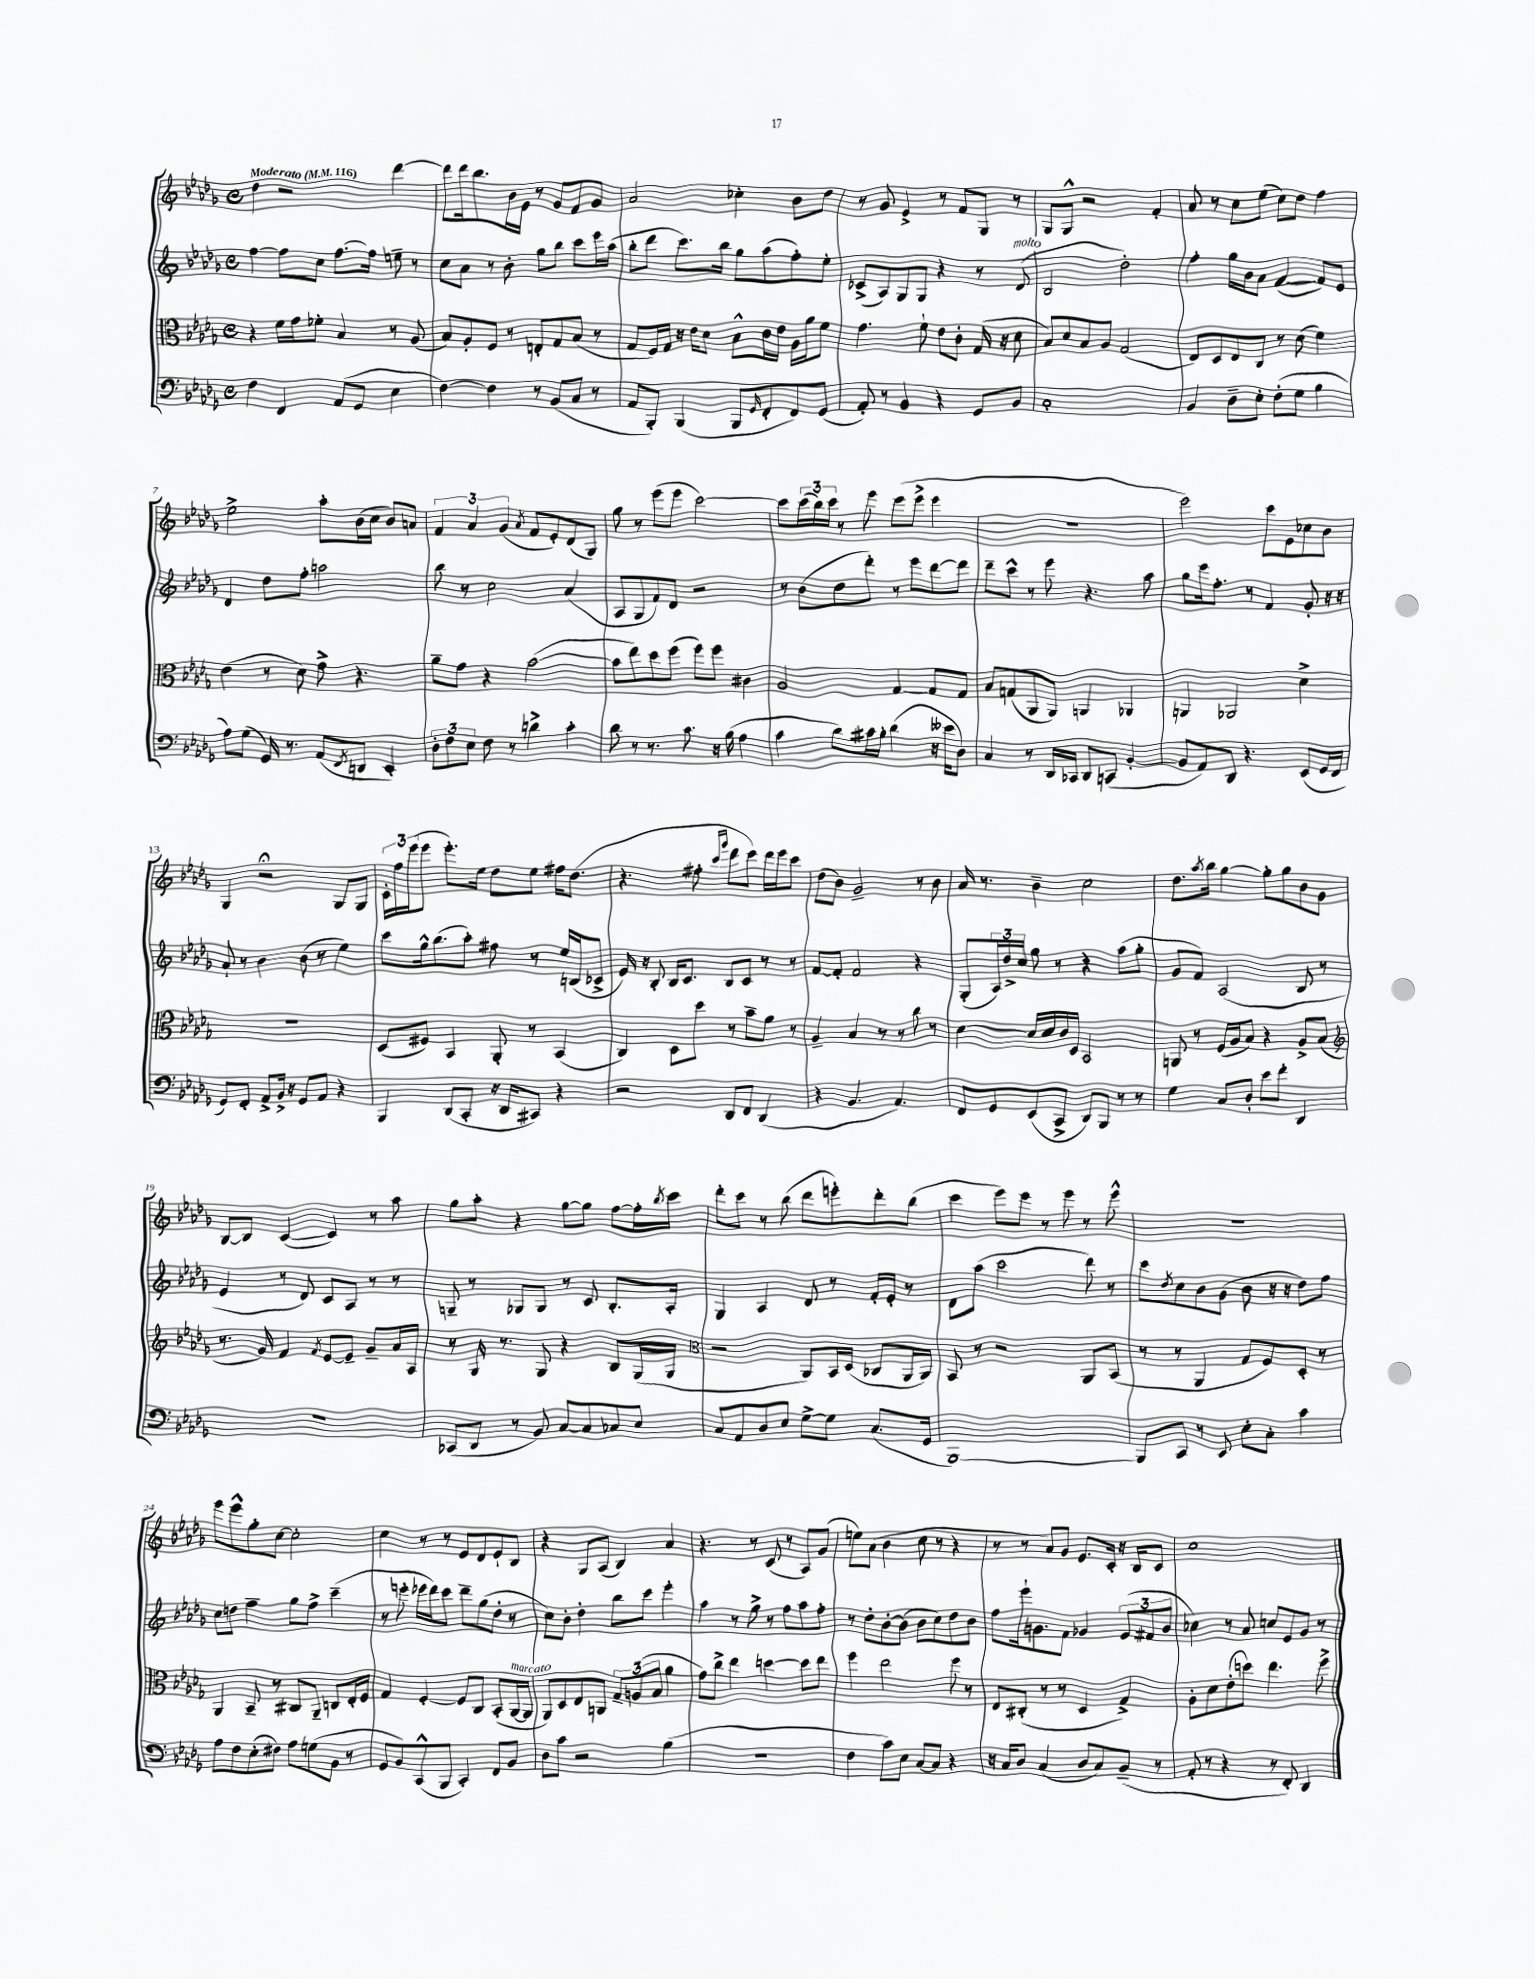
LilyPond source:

<<
\new StaffGroup <<
\new Staff = "s0" {
    \clef treble \key des \major \defaultTimeSignature \time 4/4 \tempo "Moderato" 4 = 116
    des''4 r2 des'''4~ |
    des'''8 des'''16 bes''8. bes'16 ees'16 r8 ges'8 f'8 ges'8 |
    aes'2 ces''4-. bes'8 des''8 |
    r8 ges'8 ees'4-> r8 f'8 ges8 r8 |
    ges8 ges8-^ r2 f'4-. |
    aes'8 r8 c''8 ees''8( c''8) des''8 f''4 |
    ees''2-> aes''8-. bes'16( c''16 bes'8) a'8 |
    \tuplet 3/2 { f'4 aes'4 ges'4( } \acciaccatura { aes'8 } f'8 ees'8-.) des'8( ges8) |
    ges''8 r8 ees'''8( ees'''8 c'''2~) |
    c'''8 \tuplet 3/2 { c'''16( bes''16) c'''16 } r8 ees'''8 ees'''8( ees'''8-> ees'''4 |
    R1 |
    ees'''2) c'''8 ees'8 ces''8 bes'8 |
    ges4 r2\fermata ges8 ges8 |
    \tuplet 3/2 { c'16-. f''16 ees'''16( } ees'''8 ees'''8.-.) ees''16 des''8 ees''8 fis''16 des''8.( |
    r4. fis''8-. \grace { c'''16 ges'''16 } des'''8 c'''8) des'''16 ees'''16 c'''8 |
    des''8( bes'8) ges'2-- r8 bes'8 |
    aes'16 r8. bes'4-- c''2 |
    des''8. \acciaccatura { aes''8 } bes''16 ges''4~ ges''8-. ges''8 bes'8 ges'8 |
    bes8~ bes8 c'4~( c'4) r8 aes''8 |
    ges''8 aes''8-. r4 ges''8~ ges''8 f''8~ f''16-. \acciaccatura { bes''8 } c'''16 |
    des'''8-. c'''8 r8 bes''8( des'''8 e'''8-.) des'''8-. bes''8( |
    c'''4 ees'''8) ees'''8 r8 ees'''8 r8 ees'''8-^ |
    R1 |
    ees'''8 ees'''8-^ ges''8-. c''8~ c''2-. |
    c''4 r8 r8 ees'8 des'8 ees'8-! bes8 |
    r4 ges8 aes8( bes4) aes'4 |
    r4. r8 c'8( r8 aes8) ges'8( |
    e''8) aes'8( bes'4 c''8 r8 r4 |
    r8 r8 aes'8) ges'8 ees'8. c'16-. r16 bes16 c'8 |
    c''1 \bar "|." |
}
\new Staff = "s1" {
    \clef treble \key des \major \defaultTimeSignature \time 4/4
    f''4~ f''8 c''8 f''8.~ f''16 e''8-- r8 |
    c''8 aes'8 r8 bes'8-. ges''8 bes''8 c'''8 ees'''16 aes''16( |
    bes''8-. des'''8 c'''8.) bes''16 ges''8 aes''8( f''8-.) ees''8-. |
    ces'8->( aes8) ges8 ges8 r4 r8 des'8^\markup { \italic "molto" }( |
    bes2 des''2-.) |
    f''4-. ges''16 bes'16 aes'8 f'4~( f'8) ees'8 |
    des'4 des''8 f''8-. a''2 |
    bes''8 r8 c''2 aes'4( |
    aes8 ges8 f'8) des'8 r2 |
    r8 bes'8( des''8 des'''8-.) r8 ees'''8 des'''8~ des'''8 |
    des'''8-- c'''8-^ r8 ees'''8 r4. aes''8 |
    ges''8 ees'''16 f''8.-. r8 f'4 ges'8-. r16 r16 |
    aes'8-! r8 bes'4 bes'8( r8 ees''4) |
    c'''8 ges''16-^ bes''8.( aes''8-.) fis''8 r8 ees''16 b16( ces'8-> |
    ees'16) r16 bes8-. bes16 c'8. bes8 c'8 r8 r8 |
    f'8~ f'8-. f'2 r4 |
    ges8-.( \tuplet 3/2 { aes16) des''16-> c''16 } ges''8 r8 r4 aes''8( ges''8-. |
    ges'8 f'8) aes2( bes8 r8 |
    ees'4 r8 des'8) c'8 aes8 r8 r8 |
    g8-- r8 ges8 ges8 r8 c'8 bes8.-. aes16-. |
    ges4 aes4 des'8 r8 f'16-. ees'16-. r8 |
    des'8 aes''8( c'''2 des'''8) r8 |
    c'''8 \acciaccatura { des''8 } c''8 bes'8 ges'8( bes'8 r16 r16 des''8) f''8 |
    c''8 d''8 f''4-- ges''8 f''8-> c'''4--( |
    r8 e'''8-. ees'''16 des'''16) c'''8 des'''8-- ges''8( des''8-. r8 |
    c''8) bes'8-. des''4-. bes''8 c'''8 ees'''4-. |
    aes''4 r8 ges''8-> r8 f''8 aes''8 f''8-. |
    r8 des''8-. bes'8~-. bes'8( bes'8 c''8) des''8 bes'8 |
    f''8 ees'''16-! g'8. f'8 ges'4 \tuplet 3/2 { ees'8( fis'8 bes'8 } |
    ces''4) r8 aes'8 c''8 ees'8 ges'8 r8 \bar "|." |
}
\new Staff = "s2" {
    \clef alto \key des \major \defaultTimeSignature \time 4/4
    r4 f'16 ges'16 fes'8-. bes4 r8 aes8( |
    bes8) aes8-. f8 r8 e8-. ges8 bes8( r8 |
    ges8 f16) ges16 r16 ees'16 des'8 bes8-^ c'16 ees'16 aes16 aes'16 f'8 |
    ges'4. f'8-! ees'8 c'8-. ges16( r16 des'8 |
    bes8) des'8 bes8 aes8 ges2( |
    ees8) des8 ees8 c8 r8 des'8( f'4) |
    ees'4( r8 des'8) ges'8-> r4. |
    aes'8-- ges'8 r4 bes'2~( |
    bes'8 ees''8) des''8 f''8( f''8) f''8 cis'4 |
    aes2 ges4~ ges8 ges8 |
    bes8 g8( aes,8 aes,8) a,4 aes,4 |
    a,4 aes,2 des'4-> |
    R1 |
    des8( fis8) bes,4 aes,8-. r8 bes,4( |
    c4) des8 des''8 r8 bes'8-- aes'8 r8 |
    aes4-- bes4 r8 r8 c''8 r8 |
    des'4~ des'16 des'16 c'16 des16 bes,2 |
    a,8 r8 f16( aes16 bes8) r4 aes8-> bes8( |
    \clef treble r8. ges'16) f'4 \acciaccatura { f'8 } ees'8~ ees'8-- ges'8-- aes'16 aes16 |
    r8 ges16 r8. ges8 r4 bes8 ges16( ges16 |
    \clef alto r2 aes,8) bes,16 des16( ces8 aes,16 aes,16) |
    bes,8 r8 r2 aes,8 bes,8( |
    r8 r8 aes,4 ges8 f8) des8-. r8 |
    aes,4 bes,8-- r8 cis8 aes,8-- c8 ees16-. f16 |
    ges4 f4~-. f8 c8 bes,8-.( aes,16~^\markup { \italic "marcato" } aes,16 |
    aes,8) des8 ees8 a,8 \tuplet 3/2 { ges8-- a8( bes8 } aes'4 |
    ges'8) c''8-> ees''4 d''4~ d''8 ees''8 |
    f''4 ees''2 f''8 r8 |
    ees8 cis8-.( r8 r8 des4 ges4->) |
    aes8-. des'8 ees'8-.( d''8) ees''4. f''8-> \bar "|." |
}
\new Staff = "s3" {
    \clef bass \key des \major \defaultTimeSignature \time 4/4
    f4 f,4 aes,8( ges,8 ees4 |
    f4~) f4 r8 bes,8( c8 r8 |
    aes,8 bes,,8-.) bes,,4( bes,,8 \grace { ges,16 } f,8-. f,8) ges,8( |
    aes,8-.) r8 bes,4 r4 ges,8 bes,8 |
    c1-. |
    bes,4 des8-- ees8-. f8-.( ges8 bes4 |
    aes8) ges8( ges,16) r8. aes,8( \acciaccatura { f,8 } d,8 ees,4-.) |
    \tuplet 3/2 { des8-. f8 ees8 } f8 r8 d'4-> c'4-. |
    des'8 r8 r8. c'8. r16 bes16( aes4 |
    c'4 des'8) cis'16 bes16-. des'4( r16 eeses'16 des8) |
    c4 r8 des,16 ces,16 des,8 c,8( bes,4~-. |
    bes,8 aes,8) des,8 r4. ees,8( ges,16 f,16 |
    ges,8) f,8-. aes,8-> bes,16-> r16 ges,8 aes,8 r4 |
    bes,,4 des,8( c,8-. r16 des,16 cis,8) r4 |
    r2 des,8 f,8 des,4( |
    r4 bes,4. aes,4.) |
    f,8 ges,8 ees,8( c,8-> des,8) bes,,8 r8 r8 |
    ges4 c8 des8-. ees'8 f'8-. des,4 |
    r1 |
    ces,8( des,8 r8 bes,8) c8~ c8 ces8 ees8 |
    c8 aes,8 des8 ees8 ges8~-> ges8 c8.( ges,16 |
    bes,,1~) |
    bes,,8 c,8 r8 ees,8 ees8-. c8-. c'4 |
    aes8 f8 ees8-.( fis8) aes8 g8( bes,8 r8 |
    ges,8 bes,8) c,8-^( bes,,8 c,4-.) f,8 bes,8 |
    des8 c'8 r2 bes4( |
    r1 |
    f4 c'8) ees8 c8~ c8 r4 |
    r16 c16 des8 c4( des8 c8) bes,8--( r8 |
    aes,8-. r8 r4 r8 f,8-.) des,4 \bar "|." |
}
>>
>>
